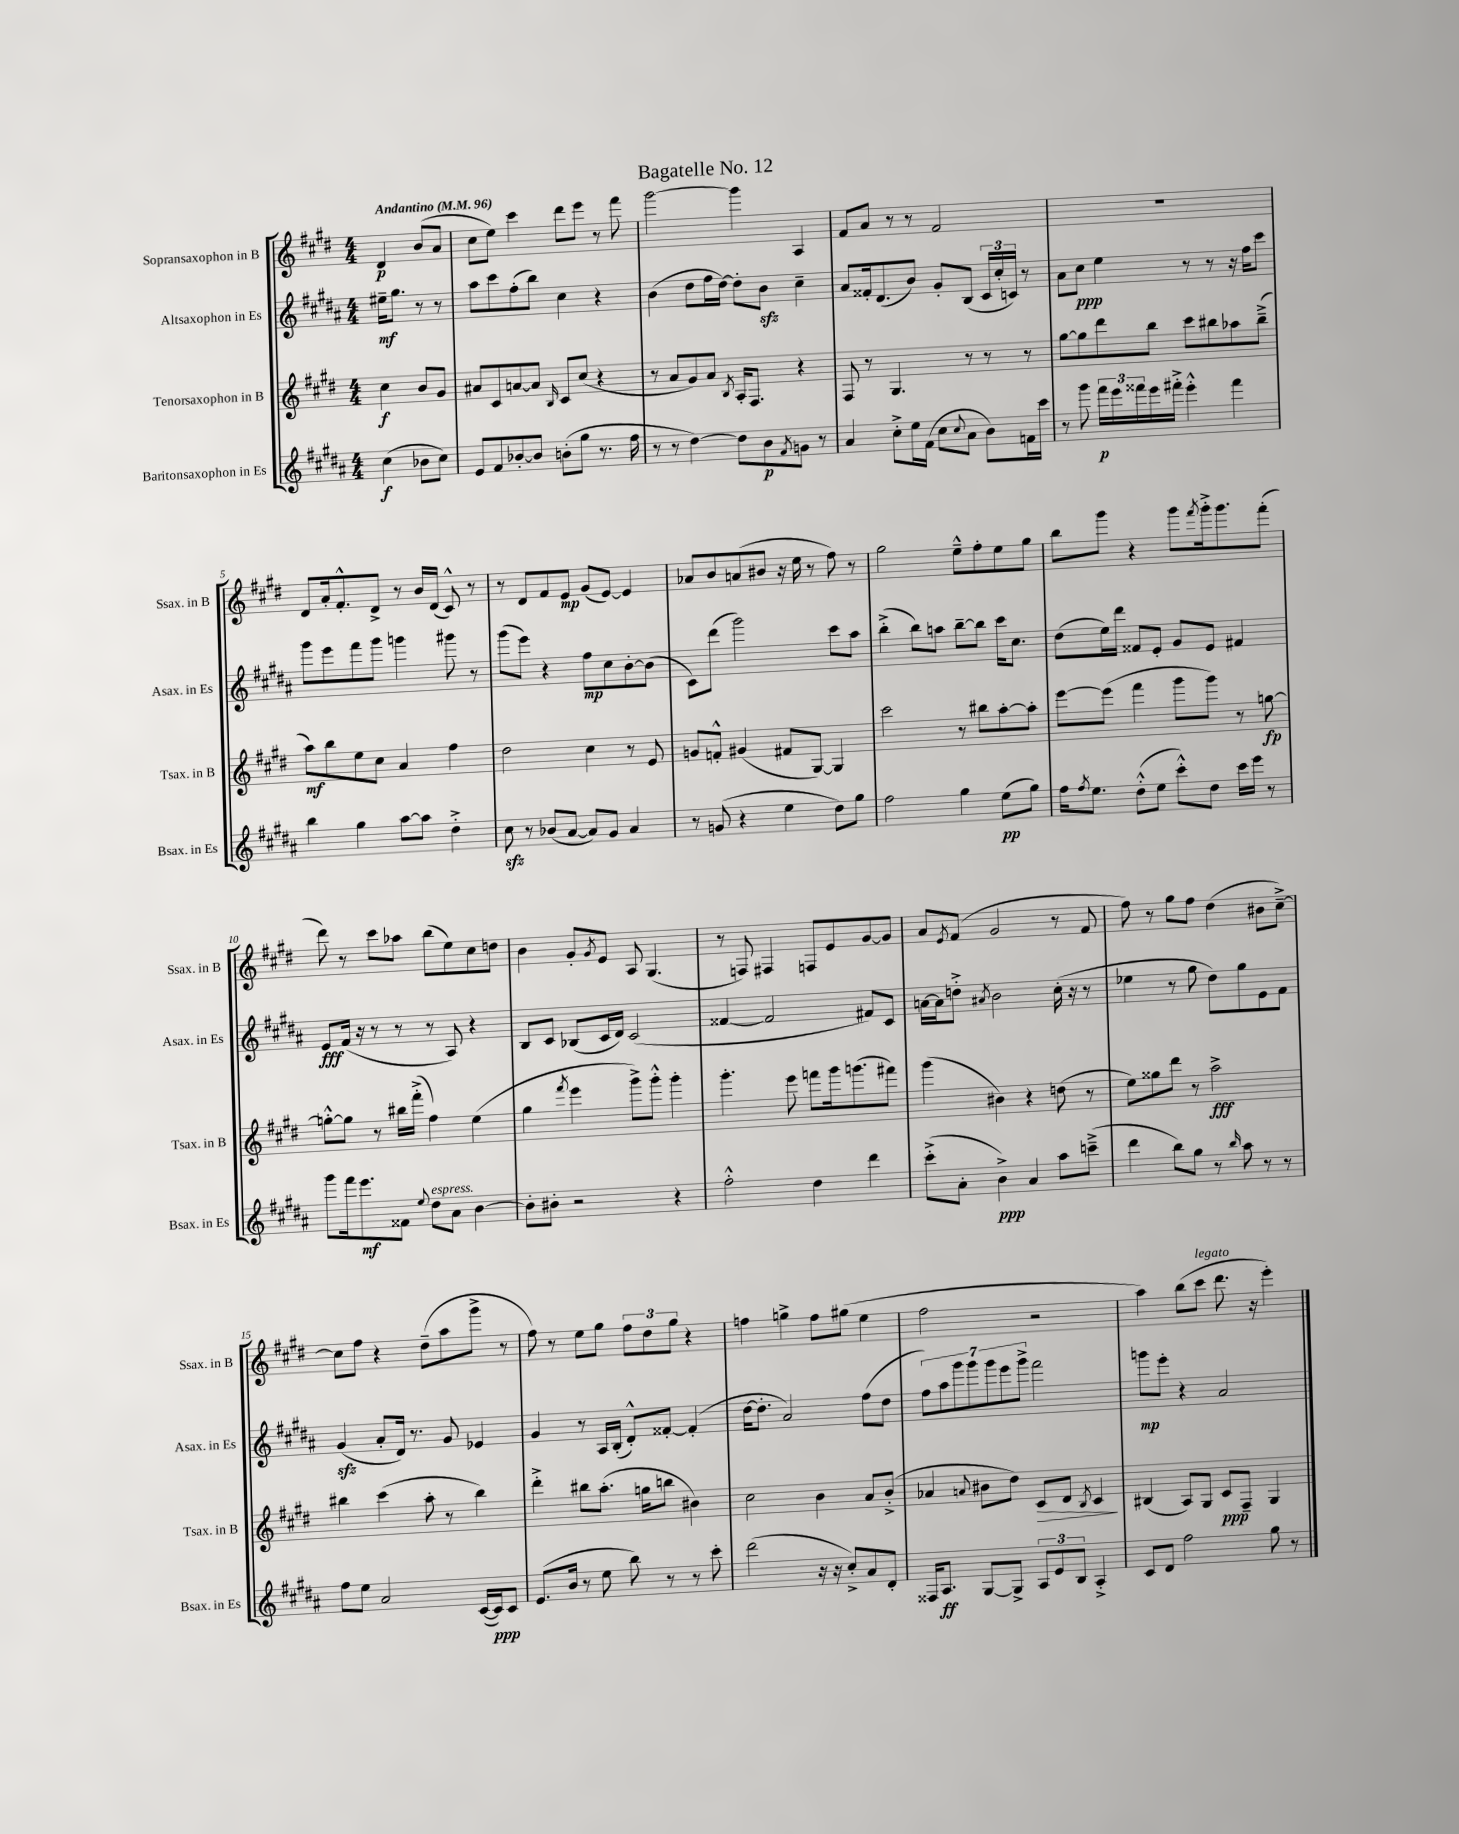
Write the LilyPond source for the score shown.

\header { title = "Bagatelle No. 12" }
<<
\new StaffGroup <<
\new Staff = "s0" \with { instrumentName = "Sopransaxophon in B" shortInstrumentName = "Ssax. in B" } {
    \clef treble \key e \major \numericTimeSignature \time 4/4 \partial 2 \tempo "Andantino" 4 = 96
    dis'4\p b'8( a'8 |
    cis''8 e''8) cis'''4 dis'''8 e'''8 r8 fis'''8 |
    gis'''2~ gis'''4 a4 |
    fis'8 a'8 r8 r8 fis'2 |
    R1 |
    dis'8 a'16-. fis'8.-.-^ dis'8-> r8 b'16 dis'16( cis'8-^) r8 |
    r8 dis'8 fis'8 e'8\mp gis'8( e'8~) e'4 |
    aes'8 b'8 a'8( bis'8 r16 e''16 r8 fis''8) r8 |
    gis''2 e''8---^ fis''8-. e''8 gis''8 |
    b''8 gis'''8 r4 gis'''8 \acciaccatura { fis'''8 } gis'''16-.-> gis'''8. fis'''8-.( |
    dis'''8) r8 cis'''8 aes''8 b''8( e''8) cis''8 d''8 |
    b'4 gis'8-. \acciaccatura { gis'8 } e'8 a8 gis4.( |
    r8 f8) fis4 f8 e'8 gis'8~ gis'8 |
    a'8 \acciaccatura { e'8 } fis'8( gis'2 r8 fis'8 |
    fis''8) r8 gis''8 fis''8 dis''4( bis'8 cis''8~--->) |
    cis''8 fis''8 r4 dis''8--( a''8 gis'''8-> r8 |
    fis''8) r8 e''8 gis''8 \tuplet 3/2 { fis''8 dis''8 gis''8 } r4 |
    f''4 g''4-> f''8 gis''8( e''4 |
    fis''2 r2 |
    a''4) b''8( cis'''8^\markup { \italic "legato" } dis'''8. r16 e'''4-.) \bar "|." |
}
\new Staff = "s1" \with { instrumentName = "Altsaxophon in Es" shortInstrumentName = "Asax. in Es" } {
    \clef treble \key b \major \numericTimeSignature \time 4/4 \partial 2
    eis''16--\mf gis''8. r8 r8 |
    ais''8 cis'''8 fis''8-.( b''8) cis''4 r4 |
    b'4( dis''8 fis''16 dis''16~) dis''8-. b'8\sfz cis''4-- |
    ais'8 fisis'16-. dis'8.( b'8) gis'8-. b8( \tuplet 3/2 { cis'16 cis''16-. c'16) } r8 |
    ais'8 cis''8\ppp e''4 r8 r8 r16 fis''16 cis'''8 |
    gis'''8 e'''8 fis'''8 gis'''8 g'''4 gis'''8 r8 |
    gis'''8( e'''8) r4 fis''8\mp cis''8 b'8~-. b'8( |
    cis'8) dis'''8( gis'''2) cis'''8 ais''8 |
    b''4-.->( b''8) a''8 b''8~-- b''8 cis'''16 cis''8. |
    dis''8( e''16) dis'''16 fisis'8 e'8-. gis'8 e'8 fis'4 |
    e'8\fff fis'16( r16 r8 r8 r8 ais8) r4 |
    b8 cis'8 bes8( cis'16 dis'16) cis'2( |
    fisis'4~ fisis'2 fis'8) cis'8 |
    a'16~ a'16 d''8-.-> \acciaccatura { ais'8 } b'2 cis''16-.( r16 r8 |
    ees''4 r8 gis''8 dis''8) gis''8 e'8 fis'8 |
    gis'4\sfz( ais'8-. dis'16) r8. gis'8 ees'4 |
    gis'4 r8 ais16 b16-.( dis'8-.-^) fisis'8~-. fisis'4-.( |
    dis''16~ dis''8.-. ais'2) fis''8( dis''8 |
    \tuplet 7/4 { fis''8) ais''8 gis'''8 gis'''8 gis'''8 e'''8 gis'''8-> } fis'''2 |
    g'''8\mp e'''8-. r4 ais'2 \bar "|." |
}
\new Staff = "s2" \with { instrumentName = "Tenorsaxophon in B" shortInstrumentName = "Tsax. in B" } {
    \clef treble \key e \major \numericTimeSignature \time 4/4 \partial 2
    cis''4\f b'8 gis'8 |
    ais'8 cis'8 a'8~ a'8 \grace { b16 } cis'8 cis''8( r4 |
    r8 a'8 gis'8) a'8 \acciaccatura { b8 } a16-. fis8. r4 |
    fis8 r8 gis4. r8 r8 r8 |
    gis''8~ gis''8 dis'''8 b''8 cis'''8 bis''8 aes''8 bis''8--->( |
    a''8\mf) b''8 e''8 cis''8 a'4 fis''4 |
    dis''2 cis''4 r8 e'8 |
    g'8 f'8-.-^ gis'4( fis'8 gis8~) gis4 |
    cis'''2 r8 bis''8 a''8~-. a''8-. |
    e'''8~ e'''8( fis'''4 gis'''8 gis'''8) r8 g''8~\fp |
    g''8~-.-^ g''8 r8 bis''16 fis'''16-.->( fis''4) e''4( |
    gis''4 \acciaccatura { fis'''8 } e'''4 gis'''8->) gis'''8-.-^ gis'''4-. |
    gis'''4.-. e'''8 f'''8 gis'''16 g'''8.( fis'''8) |
    gis'''4( bis'4) r4 d''8( r8 |
    e''8) gisis''8 dis'''8 r8 a''2->\fff |
    bis''4 cis'''4( a''8-. r8 bis''4) |
    dis'''4-.-> bis''8 a''8.-.( g''16 b''8 bis'4) |
    cis''2 b'4 a'8 b'8-.->( |
    aes'4 \appoggiatura { a'8 } bis'8 dis''8) cis'8\> dis'8 \acciaccatura { b8 } cis'4\! |
    bis4( a8) gis8 cis'8\ppp fis8-- gis4 \bar "|." |
}
\new Staff = "s3" \with { instrumentName = "Baritonsaxophon in Es" shortInstrumentName = "Bsax. in Es" } {
    \clef treble \key b \major \numericTimeSignature \time 4/4 \partial 2
    cis''4\f( bes'8 cis''8) |
    e'8 fis'8 bes'8~-. bes'8 b'8-.( gis''8 r8. fis''16 |
    r8 r8 dis''4~) dis''8 b'8\p \acciaccatura { fis'8 } g'8 r8 |
    ais'4 cis''8-.-> e''16 fis'16( cis''8 \appoggiatura { cis''8 } ais'8 b'8) f'16 cis'''16 |
    r8 gis'''8 \tuplet 3/2 { fis'''16\p e'''16 fisis'''16 } e'''16 fis'''16-.-> e'''4-.-^ fis'''4 |
    b''4 gis''4 ais''8~ ais''8 dis''4-.-> |
    cis''8\sfz r8 bes'8( ais'8~ ais'8) gis'8 ais'4 |
    r8 g'8( r4 e''4 dis''8) gis''8 |
    fis''2 gis''4 e''8\pp( gis''8) |
    fis''16 \acciaccatura { fis''8 } e''8. dis''8-.-^( e''8 cis'''8-.-^) dis''8 cis'''16 e'''16 r8 |
    gis'''8 fis'''16 e'''8.\mf fisis'8 \appoggiatura { e''8 } dis''8^\markup { \italic "espress." } ais'8 b'4~ |
    b'8-. bis'8-. r2 r4 |
    fis''2-.-^ dis''4 dis'''4 |
    cis'''8-.->( ais'8-. b'4->\ppp) ais'4 ais''8 c'''8--->( |
    dis'''4 b''8) gis''8 r8 \grace { b''16 } ais''8 r8 r8 |
    fis''8 e''8 ais'2 cis'16~( cis'16\ppp) cis'8 |
    e'8.( b'16 r8 e''8 b''8) r8 r8 cis'''8-. |
    dis'''2( r16 r16 cis''8-.->) ais'8 dis'8-. |
    fisis16 ais8.\ff gis8~ gis8-> \tuplet 3/2 { ais8 e'8 b8 } ais4-.-> |
    cis'8 dis'8 fis''2 gis''8 r8 \bar "|." |
}
>>
>>
